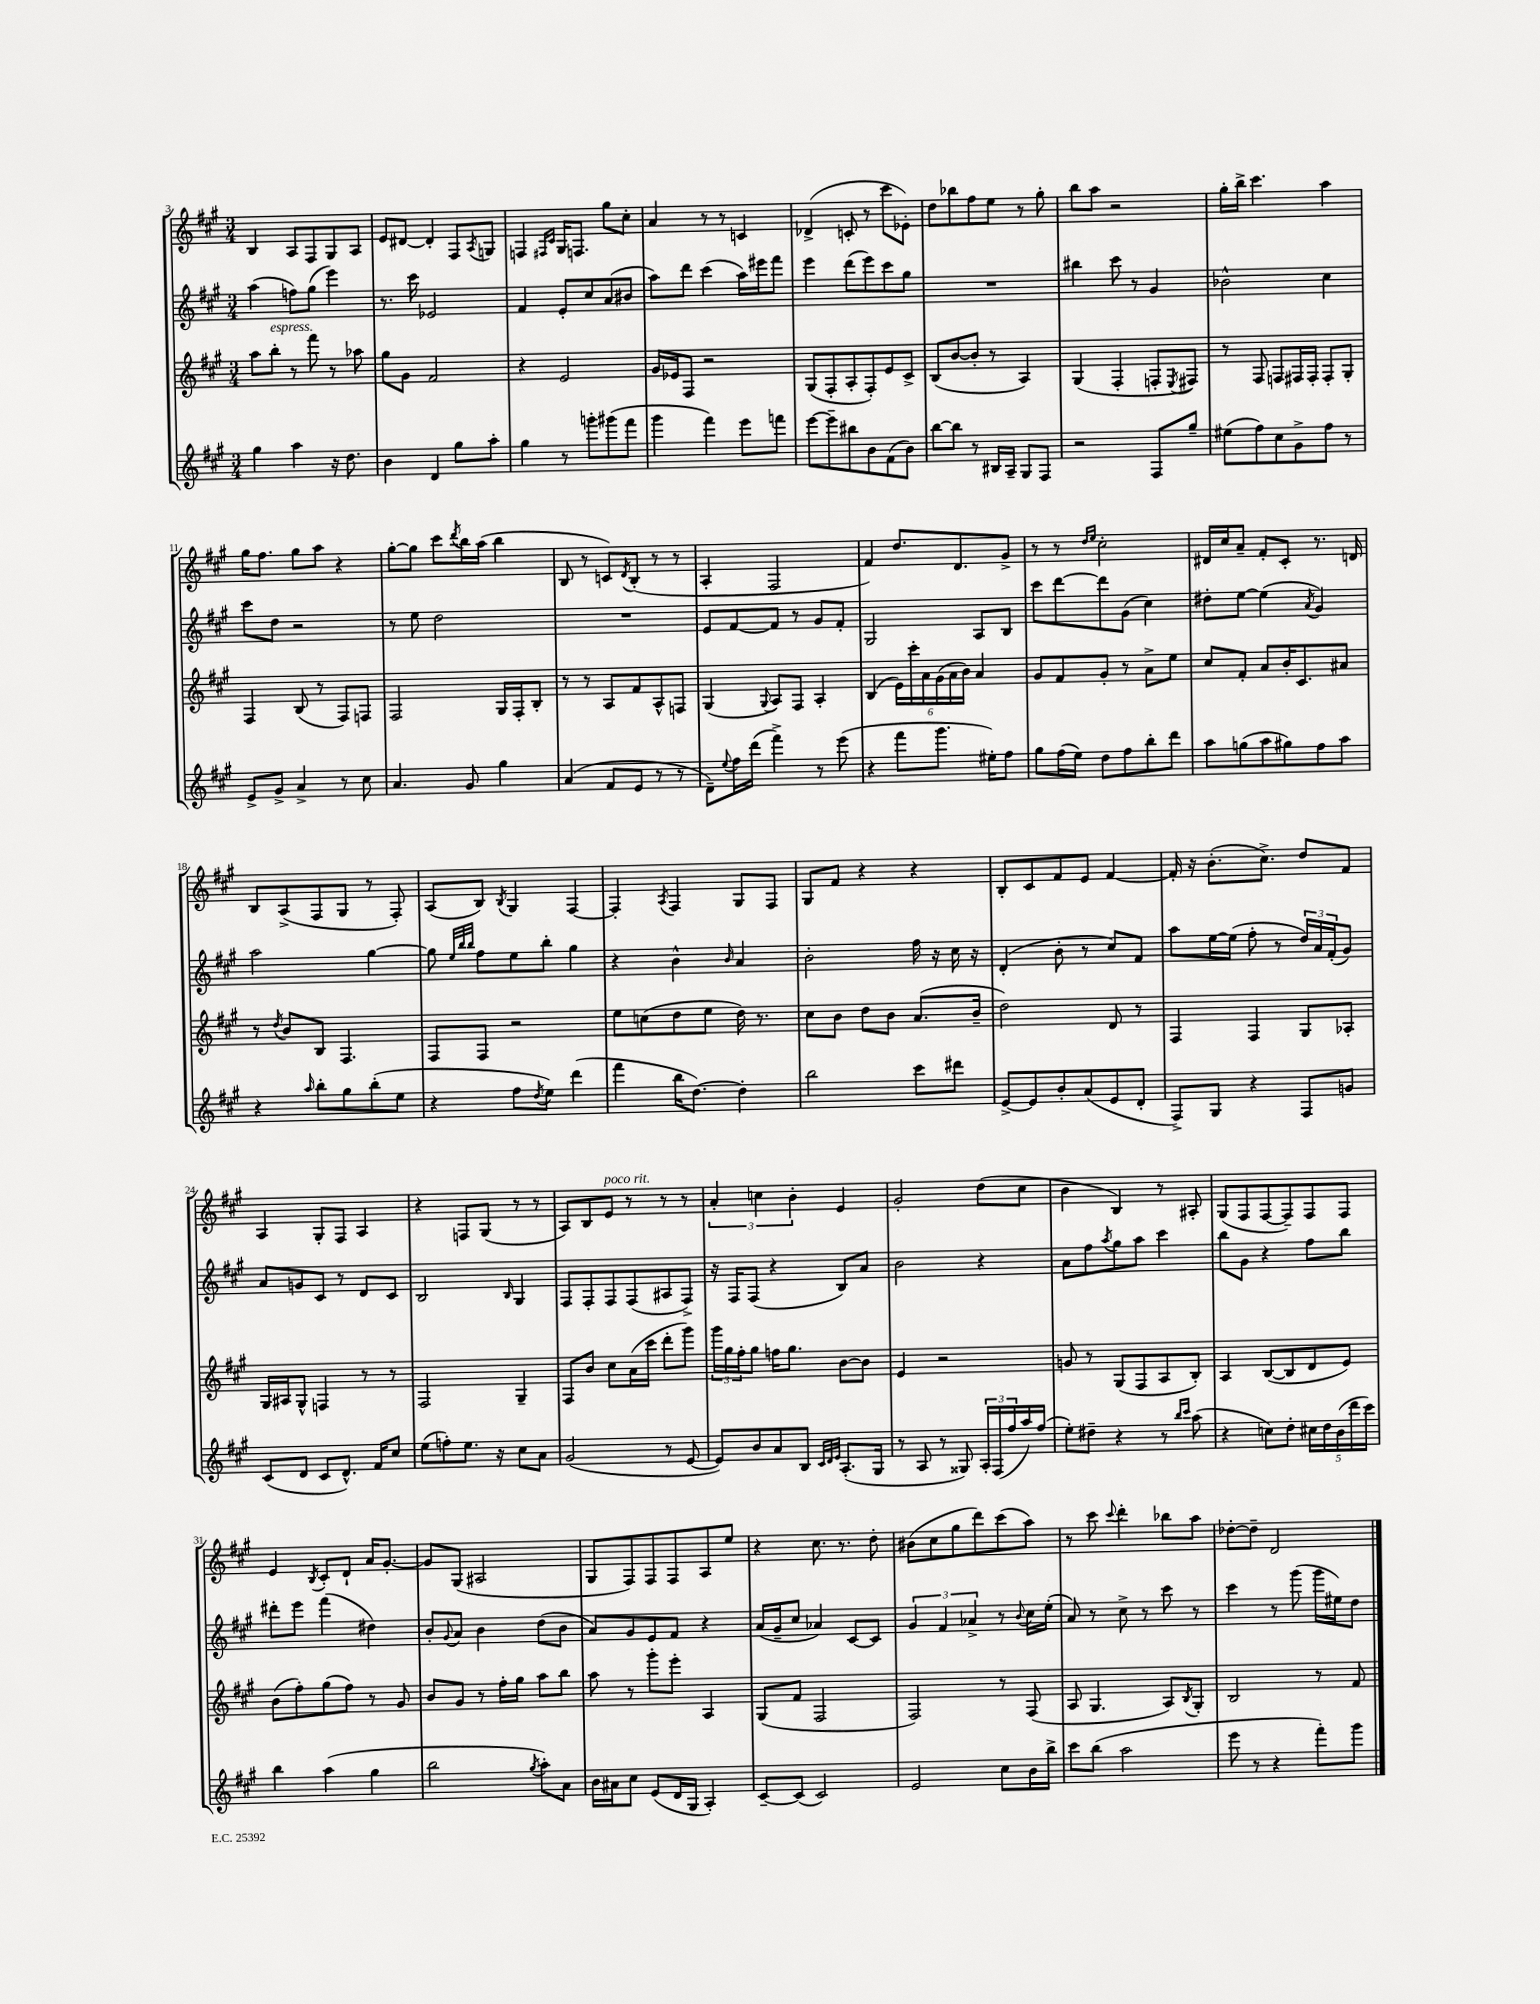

**kern	**kern	**kern	**kern
*staff4	*staff3	*staff2	*staff1
*clefG2	*clefG2	*clefG2	*clefG2
*k[f#c#g#]	*k[f#c#g#]	*k[f#c#g#]	*k[f#c#g#]
*M3/4	*M3/4	*M3/4	*M3/4
4gg#	8aa	(4aa	4B
.	8bb'	.	.
4aa	8r	8ff)	8A
.	8fff#	(8gg#	8F#
16r	8r	4eee)	8G#
8.dd	.	.	.
.	8aa-	.	8A
=	=	=	=
4b	8gg#	8.r	8e
.	8g#	.	[8d#
.	.	16ccc#	.
4d	2f#	2e-	4d#']
8gg#	.	.	8F#
.	.	.	8qA
8aa'	.	.	8G
=	=	=	=
4gg#	4r	4f#	4F
.	.	.	16qqF#
.	.	.	16qqc#
8r	2e	8e'	16G#
.	.	.	8.F
8ggg'	.	8cc#	.
(8ggg#	.	(8a	8gg#
8fff#	.	8b#	8cc#'
=	=	=	=
4ggg#	16g#	8aa)	4a
.	16e-	.	.
.	8F#	8ddd	.
4fff#)	2r	(4ccc#	8r
.	.	.	8r
8eee	.	16aa)	4c
.	.	16eee#	.
8fff	.	8fff#	.
=	=	=	=
[8eee	(8G#	4eee	(4d-^
8eee~]	8F#'	.	.
8bb#	8A'	(8ddd	8c'
8b	8F#')	8eee)	8r
(8f#	8e	8ccc#	8ccc#
8b)	8c#^	8gg#	8e-')
=	=	=	=
[8bb	(8B	2.r	8dd
8bb]	[8b	.	8bb-
8r	8b']	.	8ff#
16B#	8r	.	8ee
16A~	.	.	.
8G#	4A)	.	8r
8F#	.	.	8gg#'
=	=	=	=
2r	(4G#	4bb#	8bb
.	.	.	8aa
.	4F#'	8ccc#	2r
.	.	8r	.
8F#	8F'	4g#	.
.	8qE	.	.
8gg#~	8F#)	.	.
=	=	=	=
(8ee#	8r	2b-^^	16gg#'
.	.	.	16bb^
8ff#)	8F#	.	4.ccc#
8cc#	8F	.	.
8g#^	16F#	.	.
.	16F#'	.	.
8ff#	8F#'	4cc#	4aa
8r	8G#'	.	.
=	=	=	=
8e^	4F#	8ccc#	16gg#
.	.	.	8.ff#
8g#^	.	8dd	.
4a^	(8B	2r	8gg#
.	8r	.	8aa
8r	8F#)	.	4r
8cc#	8F	.	.
=	=	=	=
4.a	2F#	8r	[8gg#'
.	.	8ee	8gg#]
.	.	2dd	8ccc#
.	.	.	8qddd
8g#	.	.	16bb
.	.	.	(16aa
4gg#	16G#	.	4bb
.	16F#'	.	.
.	8B'	.	.
=	=	=	=
(4a	8r	2.r	8B
.	8r	.	8r
8f#	8A	.	8c)
.	.	.	8qd
8e	8f#	.	(8B'
8r	8A^^	.	8r
8r	8F	.	8r
=	=	=	=
8d~)	(4G#	8e	4A'
8qqee	.	.	.
16ff#	.	[8f#	.
(16ddd	.	.	.
.	8qqG#	.	.
4fff#^)	8A)	8f#]	2F#
.	8F#	8r	.
8r	4A'	8g#	.
(8eee	.	8f#'	.
=	=	=	=
4r	(4B	2G#	4f#)
8fff#	24e)	.	8.dd
.	24ccc#'	.	.
.	24a	.	.
8.ggg#	(24g#	.	.
.	24a	.	.
.	.	.	8.d
.	24b)	.	.
.	4a	8A	.
16ee#')	.	.	.
8ff#	.	8B	8g#^
=	=	=	=
8gg#	8g#	8ccc#	8r
(16ff#	8f#	[8ddd	8r
16ee)	.	.	.
.	.	.	16qqdd
.	.	.	16qqee
8dd	8g#'	8ddd]	2cc#'
8ff#	8r	(8g#	.
8bb'	8a^	4cc#)	.
8ddd	8ee	.	.
=	=	=	=
8aa	8cc#	8dd#'	16d#
.	.	.	16cc#
(8gg	8f#'	[8ee	8a~
8aa	8a	(4ee]	8f#'
8gg#)	16b'	.	8c#'
.	8.c#	.	.
.	.	8qa	.
8ff#	.	4g#)	8.r
8aa	8a#	.	.
.	.	.	16d
=	=	=	=
4r	8r	2aa	8B
.	8qdd	.	.
.	8b	.	(8A^
16qqaa	.	.	.
8bb'	8B	.	8F#
8gg#	4.F#	.	8G#
(8bb'	.	[4gg#	8r
8ee	.	.	8F#')
=	=	=	=
4r	8F#	8gg#]	(8A
.	.	32qqee	.
.	.	32qqbb	.
.	.	32qqbb	.
.	8F#	8ff#	8B)
.	.	.	8qB
8ff#	2r	8ee	4G#
8qdd	.	.	.
8ee)	.	8bb'	.
(4ddd	.	4gg#	[4F#
=	=	=	=
4fff#	8ee	4r	4F#']
.	(8cc	.	.
.	.	.	8qA
16bb	8dd	4b^^	4F#
[8.dd)	.	.	.
.	8ee	.	.
.	.	16qqb	.
4dd']	16dd)	4a	8G#
.	8.r	.	.
.	.	.	8F#
=	=	=	=
2bb	8cc#	2b'	8G#
.	8b	.	8f#
.	8dd	.	4r
.	8b	.	.
8ccc#	(8.a	16ff#	4r
.	.	16r	.
8ddd#	.	16cc#	.
.	16b~	16r	.
=	=	=	=
[8e^	2dd)	(4d'	8B'
8e]	.	.	8c#
8b'	.	8b'	8f#
(8a	.	8r	8e
8e	8d	8cc#)	[4f#
8d'	8r	8f#	.
=	=	=	=
8F#^)	4F#	8aa	16f#']
.	.	.	16r
8G#	.	[16ee	(8.b'
.	.	(16ee]	.
4r	4F#	8ff#'	.
.	.	.	8.cc#^)
.	.	8r	.
8F#	8G#	24dd)	8dd
.	.	24a	.
.	.	(24f#'	.
8g	8A-'	8g#)	8f#
=	=	=	=
(8c#	16G#	8a	4A
.	16A#	.	.
8d	8G#^^	8g	.
8c#	4F	8c#	8G#'
8.d^^)	.	8r	8F#
.	8r	8d	4A
16f#	.	.	.
8cc#	8r	8c#	.
=	=	=	=
(8ee	2F#	2B	4r
8ff')	.	.	.
8.ee	.	.	8F
.	.	.	(8G#
16r	.	.	.
.	.	16qqB	.
8cc#	4G#~	4G#	8r
8a	.	.	8r
=	=	=	=
(2g#	8F#	8F#	8A)
.	8b	8F#'	8B
.	8cc#	8F#	8e
.	(16a	(8F#	8r
.	16ccc#	.	.
8r	8ddd'	8A#	8r
[8e	8ggg#)	8F#^)	8r
=	=	=	=
8e])	24ggg#	16r	6a'
.	24gg#	.	.
.	.	16F#	.
.	24ff#'	.	.
8b	8gg#	(8F#	.
.	.	.	6cc
8a	16ff	4r	.
.	8.gg#	.	.
.	.	.	6b'
8B	.	.	.
32qqc#	.	.	.
32qqd	.	.	.
32qqe	.	.	.
(8.A'	[8b	8B)	4e
.	8b]	8a	.
16G#	.	.	.
=	=	=	=
8r	4e	2b	2g#'
8A	.	.	.
8r	2r	.	.
8G##)	.	.	.
24A'	.	4r	(8dd
(24F#	.	.	.
24ff#	.	.	.
16aa)	.	.	8cc#
(16ff#	.	.	.
=	=	=	=
8ee')	8g	8a	4b
8dd#~	8r	8ff#	.
.	.	8qaa	.
4r	(8G#	8gg#	4B)
.	8F#	8aa	.
8r	8A	4ccc#	8r
16qqbb	.	.	.
16qqccc#	.	.	.
(8aa	8B')	.	8A#'
=	=	=	=
4r	4A	8bb	(8G#
.	.	8g#	8F#
8cc)	([8B	4r	[8F#
8dd'	8B]	.	8F#~])
20cc#	8d	8ff#	8F#
20dd	.	.	.
(20b	.	.	.
.	8e)	8bb	8F#
20ddd	.	.	.
20ccc#)	.	.	.
=	=	=	=
4bb	(8b	8ddd#'	4e
.	8ff#')	8eee	.
.	.	.	8qB
(4aa	(8gg#	(4fff#	8c#'
.	8ff#)	.	8d`
4gg#	8r	4dd#)	16a
.	.	.	[8.g#'
.	8g#	.	.
=	=	=	=
2bb	8b	8b'	8g#]
.	.	8qqg#	.
.	8g#	8a	(8G#
.	8r	4b	2A#
.	16ff#'	.	.
.	16gg#	.	.
8qgg#	.	.	.
8aa')	8aa	(8dd	.
8a	8bb	8b	.
=	=	=	=
16b	8aa	8a)	8G#
16a#	.	.	.
8cc#	8r	8g#	8F#)
(8e	8ggg#'	8e	8F#
16d	8eee'	8f#	8F#
16G#	.	.	.
4A')	4A	4r	8A
.	.	.	8ee
=	=	=	=
[8c#~	(8G#	(16a	4r
.	.	16g#~	.
(8c#]	8f#	8cc#	.
2c#)	2F#	4a-)	8.cc#
.	.	.	8.r
.	.	[8c#	.
.	.	8c#]	8dd'
=	=	=	=
2e	2F#)	6g#	(8b#
.	.	.	8cc#
.	.	6f#	.
.	.	.	8gg#
.	.	6a-^	.
.	.	.	8ddd)
8cc#	8r	8r	(8ccc#
.	.	8qqb	.
16b	(8F#	16cc#	8aa)
16bb^	.	(16ee'	.
=	=	=	=
8ccc#	8A	8a)	8r
(8bb	4.G#	8r	8ccc#
.	.	.	8qqccc#
2aa	.	8cc#^	4ddd'
.	.	8r	.
.	8A)	8ccc#	8bb-
.	8qB	.	.
.	8G#'	8r	8aa
=	=	=	=
8eee	2B	4ccc#	[8dd-'
8r	.	.	8dd-~]
4r	.	8r	2d
.	.	(8ggg#	.
8fff#')	8r	16ggg#	.
.	.	16ee#)	.
8ggg#	8f#	8dd	.
==	==	==	==
*-	*-	*-	*-
